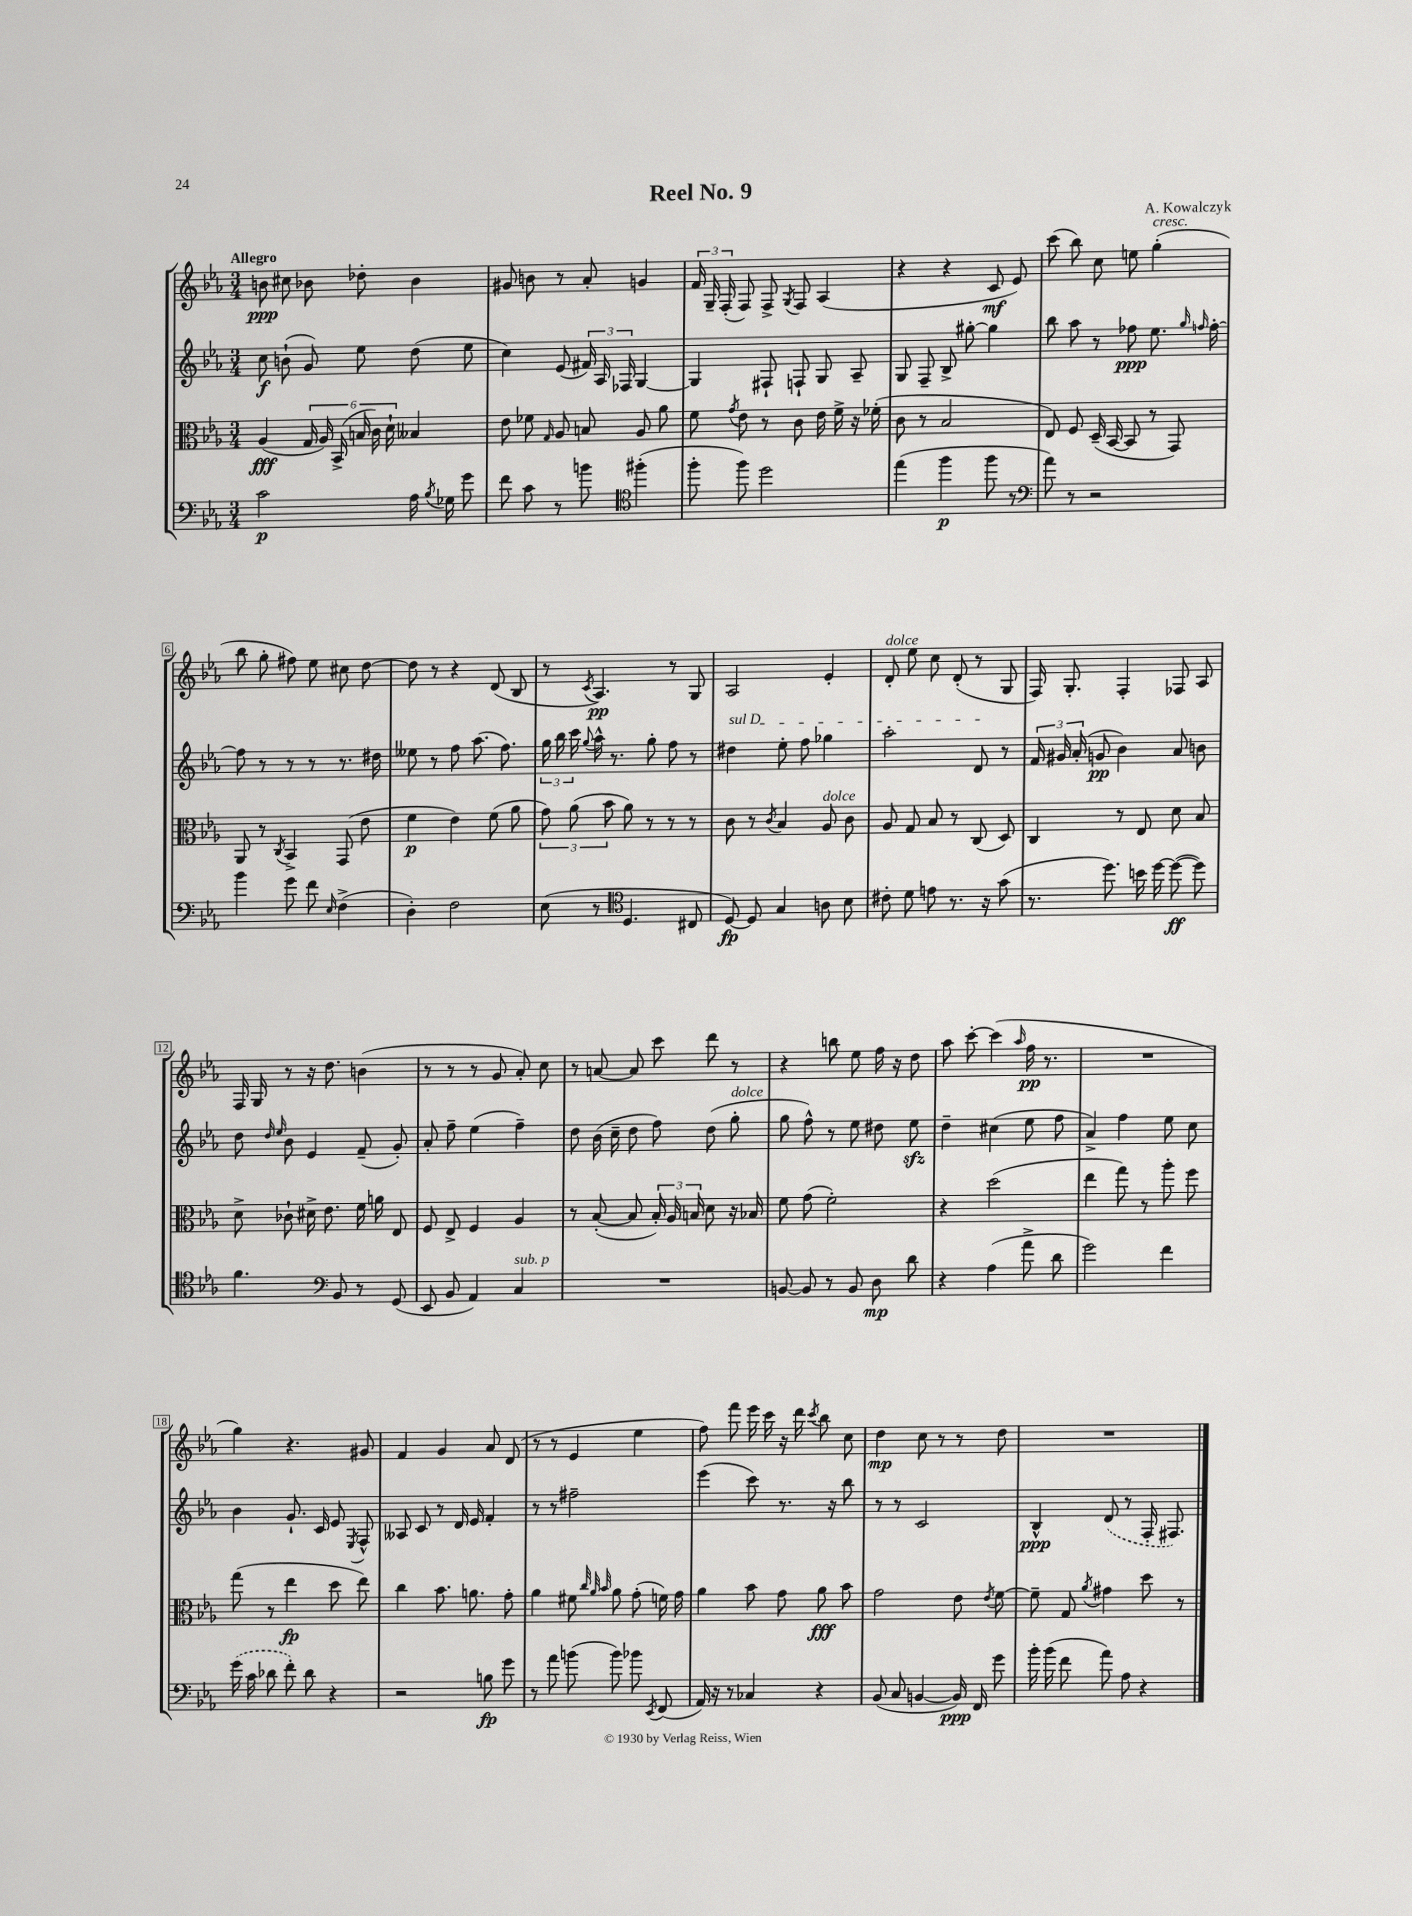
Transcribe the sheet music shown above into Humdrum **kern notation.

**kern	**dynam	**kern	**dynam	**kern	**dynam	**kern	**dynam
*part4	*part4	*part3	*part3	*part2	*part2	*part1	*part1
*staff4	*staff4	*staff3	*staff3	*staff2	*staff2	*staff1	*staff1
*clefF4	*	*clefC3	*	*clefG2	*	*clefG2	*
*k[b-e-a-]	*	*k[b-e-a-]	*	*k[b-e-a-]	*	*k[b-e-a-]	*
*M3/4	*	*M3/4	*	*M3/4	*	*M3/4	*
=1	=1	=1	=1	=1	=1	=1	=1
!	!	!	!	!	!	!LO:TX:a:B:t=Allegro	!
2c\	p	(4A-/	fff	8cc\	f	8bn\	ppp
.	.	.	.	(8bn`\	.	8cc#X\	.
.	.	24G/	.	8g/)	.	8b-X\	.
.	.	24A-/)	.	.	.	.	.
.	.	(24BB-^/	.	.	.	.	.
.	.	24Bn/	.	8ee-\	.	8dd-X'\	.
.	.	24c\)	.	.	.	.	.
.	.	24d`\	.	.	.	.	.
16A-\	.	4B--X/	.	(8dd\	.	4b-\	.
8qB-/	.	.	.	.	.	.	.
16G-X\	.	.	.	.	.	.	.
8g\	.	.	.	8ee-\	.	.	.
=2	=2	=2	=2	=2	=2	=2	=2
8f\	.	8e-\	.	4cc\)	.	8g#X/	.
8c\	.	8f-X\	.	.	.	8bn\	.
.	.	16qqG/	.	.	.	.	.
8r	.	8A-/	.	(8e-/	.	8r	.
8bn\	.	8Bn/	.	24f#X/)	.	8a-'/	.
.	.	.	.	24A-/	.	.	.
.	.	.	.	24F-X/	.	.	.
*clefC4	*	*	*	*	*	*	*
(4ff#X'\	.	8A-/	.	[4G/	.	4gn/	.
.	.	8a-\	.	.	.	.	.
=3	=3	=3	=3	=3	=3	=3	=3
8ff'\	.	8f\	.	4G/]	.	24f/	.
.	.	.	.	.	.	24G~/	.
.	.	.	.	.	.	(24F'/	.
.	.	8qg/	.	.	.	.	.
8ff\)	.	8e-\	.	.	.	8F/)	.
2dd\	.	8r	.	8F#X`/	.	8F^/	.
.	.	.	.	.	.	8qG/	.
.	.	8c\	.	8Fn`/	.	8F/	.
.	.	16e-\	.	8G/	.	(4A-/	.
.	.	16f^\	.	.	.	.	.
.	.	16r	.	8A-~/	.	.	.
.	.	(16f-X'\	.	.	.	.	.
=4	=4	=4	=4	=4	=4	=4	=4
(4ee-\	.	8c\	.	8G/	.	4r	.
.	.	8r	.	8F~/	.	.	.
4ff\	p	2B-/	.	8B-^/	.	4r	.
.	.	.	.	[8gg#X'\	.	.	.
8ff\	.	.	.	4gg#\]	.	8c/	mf
8r	.	.	.	.	.	8e-/)	.
=5	=5	=5	=5	=5	=5	=5	=5
*clefF4	*	*	*	*	*	*	*
8a-\)	.	8E-/)	.	8bb-\	.	(8ccc\	.
8r	.	8F/	.	8aa-\	.	8bb-\)	.
2r	.	(16D~/	.	8r	.	8cc\	.
.	.	[16BB-/	.	.	.	.	.
.	.	8BB-/]	.	8ff-X\	ppp	8een\	.
!	!	!	!	!	!	!LO:TX:a:i:t=cresc.	!
.	.	8r	.	8.ee-\	.	(4gg'\	.
.	.	8GG/)	.	.	.	.	.
.	.	.	.	16qqgg/	.	.	.
.	.	.	.	16qqffn/	.	.	.
.	.	.	.	[16ff'\	.	.	.
!!LO:LB:g=z
=6	=6	=6	=6	=6	=6	=6	=6
4b-\	.	8AA-/	.	8ff\]	.	8bb-\	.
.	.	8r	.	8r	.	8gg'\	.
.	.	8qC/	.	.	.	.	.
8g\	.	4BB-^/	.	8r	.	8ff#X\)	.
8f\	.	.	.	8r	.	8ee-\	.
16qqE-/	.	.	.	.	.	.	.
(4F^\	.	(8GG/	.	8.r	.	8cc#X\	.
.	.	8e-\	.	.	.	[8dd\	.
.	.	.	.	16dd#X\	.	.	.
=7	=7	=7	=7	=7	=7	=7	=7
4D'\)	.	4f\	p	8ee--X\	.	8dd\]	.
.	.	.	.	8r	.	8r	.
2F\	.	4e-\)	.	8ff\	.	4r	.
.	.	.	.	(8.aa-\	.	.	.
.	.	(8f\	.	.	.	(8d/	.
.	.	.	.	8.ff\)	.	.	.
.	.	8a-\	.	.	.	8B-/	.
=8	=8	=8	=8	=8	=8	=8	=8
(8E-\	.	12g\)	.	24gg\	.	8r	.
.	.	.	.	24bb-\	.	.	.
.	.	(12a-\	.	24ccc\	.	.	.
.	.	.	.	8qqgg/	.	8qc/	.
8r	.	.	.	16aa-^^\	.	4.A-/)	pp
.	.	12b-\	.	.	.	.	.
.	.	.	.	8.r	.	.	.
*clefC4	*	*	*	*	*	*	*
4.D/	.	8a-\)	.	.	.	.	.
.	.	8r	.	8gg'\	.	.	.
.	.	8r	.	8ff\	.	8r	.
8C#X/	.	8r	.	8r	.	8G/	.
=9	=9	=9	=9	=9	=9	=9	=9
!	!	!	!	!LO:TX:a:i:t=sul D	!	!	!
[8D/)	fp	8c\	.	4dd#X\	.	2A-/	.
8D/]	.	8r	.	.	.	.	.
.	.	8qc/	.	.	.	.	.
4G/	.	4B-/	.	8ee-'\	.	.	.
.	.	.	.	8ff\	.	.	.
!	!	!LO:TX:a:i:t=dolce	!	!	!	!	!
8An\	.	8A-/	.	4gg-X\	.	4e-'/	.
8B-\	.	8c\	.	.	.	.	.
=10	=10	=10	=10	=10	=10	=10	=10
!	!	!	!	!	!	!LO:TX:a:i:t=dolce	!
8c#X'\	.	8A-/	.	2aa-'\	.	8d'/	.
8d\	.	8G/	.	.	.	8ee-\	.
8en\	.	8B-/	.	.	.	8cc\	.
8.r	.	8r	.	.	.	(8d'/	.
.	.	(8C/	.	8d/	.	8r	.
16r	.	.	.	.	.	.	.
(8g\	.	8D/)	.	8r	.	8G/	.
=11	=11	=11	=11	=11	=11	=11	=11
8.r	.	4C/	.	24f/	.	16F/)	.
.	.	.	.	24g#X/	.	.	.
.	.	.	.	.	.	8.G'/	.
.	.	.	.	(24a-'/	.	.	.
.	.	.	.	8gn/	pp	.	.
8.dd\)	.	.	.	.	.	.	.
.	.	8r	.	4b-\)	.	4F'/	.
16bn\	.	8E-/	.	.	.	.	.
[16dd\	.	.	.	.	.	.	.
(8dd\_	ff	8d\	.	8a-/	.	8F-X/	.
8dd\])	.	8B-/	.	8bn\	.	8A-/	.
!!LO:LB:g=z
=12	=12	=12	=12	=12	=12	=12	=12
4.f\	.	8d^\	.	8dd\	.	16F/	.
.	.	.	.	.	.	16G/	.
.	.	.	.	16qqdd/	.	.	.
.	.	.	.	16qqee-/	.	.	.
.	.	8c-X`\	.	8b-\	.	8r	.
.	.	16d#X^\	.	4e-/	.	16r	.
.	.	8.e-\	.	.	.	8.dd\	.
*clefF4	*	*	*	*	*	*	*
8BB-/	.	.	.	.	.	.	.
8r	.	16f\	.	(8f~/	.	(4bn\	.
.	.	16an\	.	.	.	.	.
(8GG/	.	8E-/	.	8g'/)	.	.	.
=13	=13	=13	=13	=13	=13	=13	=13
8EE-/	.	8F/	.	8a-'/	.	8r	.
8BB-/	.	8E-^/	.	8ff~\	.	8r	.
4AA-/)	.	4F/	.	(4ee-\	.	8r	.
.	.	.	.	.	.	8g/	.
!LO:TX:a:i:t=sub. p	!	!	!	!	!	!	!
4C/	.	4A-/	.	4ff~\)	.	8a-'/)	.
.	.	.	.	.	.	8cc\	.
=14	=14	=14	=14	=14	=14	=14	=14
2.r	.	8r	.	8dd\	.	8r	.
.	.	([8B-'/	.	(16b-\	.	[8an/	.
.	.	.	.	16cc~\	.	.	.
.	.	8B-/]	.	8dd\	.	8a/]	.
.	.	24B-'/)	.	8ff\)	.	8ccc\	.
.	.	24A-/	.	.	.	.	.
.	.	24Bn/	.	.	.	.	.
.	.	8d\	.	(8dd\	.	8ddd\	.
!	!	!	!	!LO:TX:a:i:t=dolce	!	!	!
.	.	16r	.	8gg'\	.	8r	.
.	.	16B-X/	.	.	.	.	.
=15	=15	=15	=15	=15	=15	=15	=15
[8BBn/	.	8f\	.	8gg\	.	4r	.
8BB/]	.	(8g\	.	8ff^^\)	.	.	.
8r	.	2f'\)	.	8r	.	8bbn\	.
8BB/	.	.	.	8ee-\	.	8ee-\	.
8D\	mp	.	.	8dd#X\	.	16ff\	.
.	.	.	.	.	.	16r	.
8d\	.	.	.	8ee-zz\	.	8dd\	.
=16	=16	=16	=16	=16	=16	=16	=16
4r	.	4r	.	4dd~\	.	8aa-\	.
.	.	.	.	.	.	[8ccc'\	.
(4A-\	.	(2dd\	.	(4cc#X\	.	(4ccc\]	.
.	.	.	.	.	.	16qqaa-/	.
8a-^\	.	.	.	8ee-\	.	16ff\	pp
.	.	.	.	.	.	8.r	.
8d\	.	.	.	8ff\	.	.	.
=17	=17	=17	=17	=17	=17	=17	=17
2g\)	.	4ee-\	.	4a-^/)	.	2.r	.
.	.	8gg\)	.	4ff\	.	.	.
.	.	8r	.	.	.	.	.
4f\	.	8aa-'\	.	8ee-\	.	.	.
.	.	8ff\	.	8cc\	.	.	.
!!LO:LB:g=z
=18	=18	=18	=18	=18	=18	=18	=18
(16g\	.	(8gg\	.	4b-\	.	4gg\)	.
16c\	.	.	.	.	.	.	.
8d-X\	.	8r	.	.	.	.	.
8f'\)	.	4ee-\	fp	8.g`/	.	4.r	.
8d-\	.	.	.	.	.	.	.
.	.	.	.	16c/	.	.	.
4r	.	8dd\	.	8e-/	.	.	.
.	.	.	.	8qE-/	.	.	.
.	.	8ee-\)	.	8F^^/	.	8g#X/	.
=19	=19	=19	=19	=19	=19	=19	=19
2r	.	4cc\	.	8A--X/	.	4f/	.
.	.	.	.	8c/	.	.	.
.	.	8.b-\	.	8r	.	4g/	.
.	.	.	.	16d/	.	.	.
.	.	8.an\	.	16e-/	.	.	.
8Bn\	fp	.	.	4f'/	.	8a-/	.
8g\	.	8g'\	.	.	.	(8d/	.
=20	=20	=20	=20	=20	=20	=20	=20
8r	.	4a-\	.	8r	.	8r	.
8a-\	.	.	.	8r	.	8r	.
(8bn\	.	8f#X\	.	2ff#X~\	.	4e-/	.
.	.	32qqcc/	.	.	.	.	.
.	.	32qqa-/	.	.	.	.	.
.	.	32qqb-/	.	.	.	.	.
8b\)	.	8a-\	.	.	.	.	.
8b-X\	.	(8g'\	.	.	.	4ee-\	.
8qEE-/	.	.	.	.	.	.	.
(8FF/	.	16fn\)	.	.	.	.	.
.	.	16g\	.	.	.	.	.
=21	=21	=21	=21	=21	=21	=21	=21
16AA-/)	.	4a-\	.	(4eee-\	.	8ff\)	.
16r	.	.	.	.	.	.	.
8r	.	.	.	.	.	8fff\	.
4C-X/	.	8b-\	.	8ccc\)	.	16eee-\	.
.	.	.	.	.	.	16ccc\	.
.	.	8g\	.	8.r	.	16r	.
.	.	.	.	.	.	16ddd\	.
.	.	.	.	.	.	8qccc/	.
4r	.	8a-\	fff	.	.	8bb-\	.
.	.	.	.	16r	.	.	.
.	.	8b-\	.	8bb-\	.	8cc\	.
=22	=22	=22	=22	=22	=22	=22	=22
(8BB-/	.	2g\	.	8r	.	4dd\	mp
8C/	.	.	.	8r	.	.	.
[4BBn/	.	.	.	2c/	.	8cc\	.
.	.	.	.	.	.	8r	.
16BB/])	ppp	8e-\	.	.	.	8r	.
16FF/	.	.	.	.	.	.	.
.	.	8qe-/	.	.	.	.	.
8g\	.	[8f\	.	.	.	8dd\	.
=23	=23	=23	=23	=23	=23	=23	=23
16b-'\	.	8f~\]	.	4B-^^/	ppp	2.r	.
(16b-\	.	.	.	.	.	.	.
8f\	.	8G/	.	.	.	.	.
.	.	8qa-/	.	.	.	.	.
8a-\)	.	4g#X\	.	(8d/	.	.	.
8A-\	.	.	.	8r	.	.	.
4r	.	8dd\	.	16F'/	.	.	.
.	.	.	.	8.F#X/)	.	.	.
.	.	8r	.	.	.	.	.
==	==	==	==	==	==	==	==
*-	*-	*-	*-	*-	*-	*-	*-
